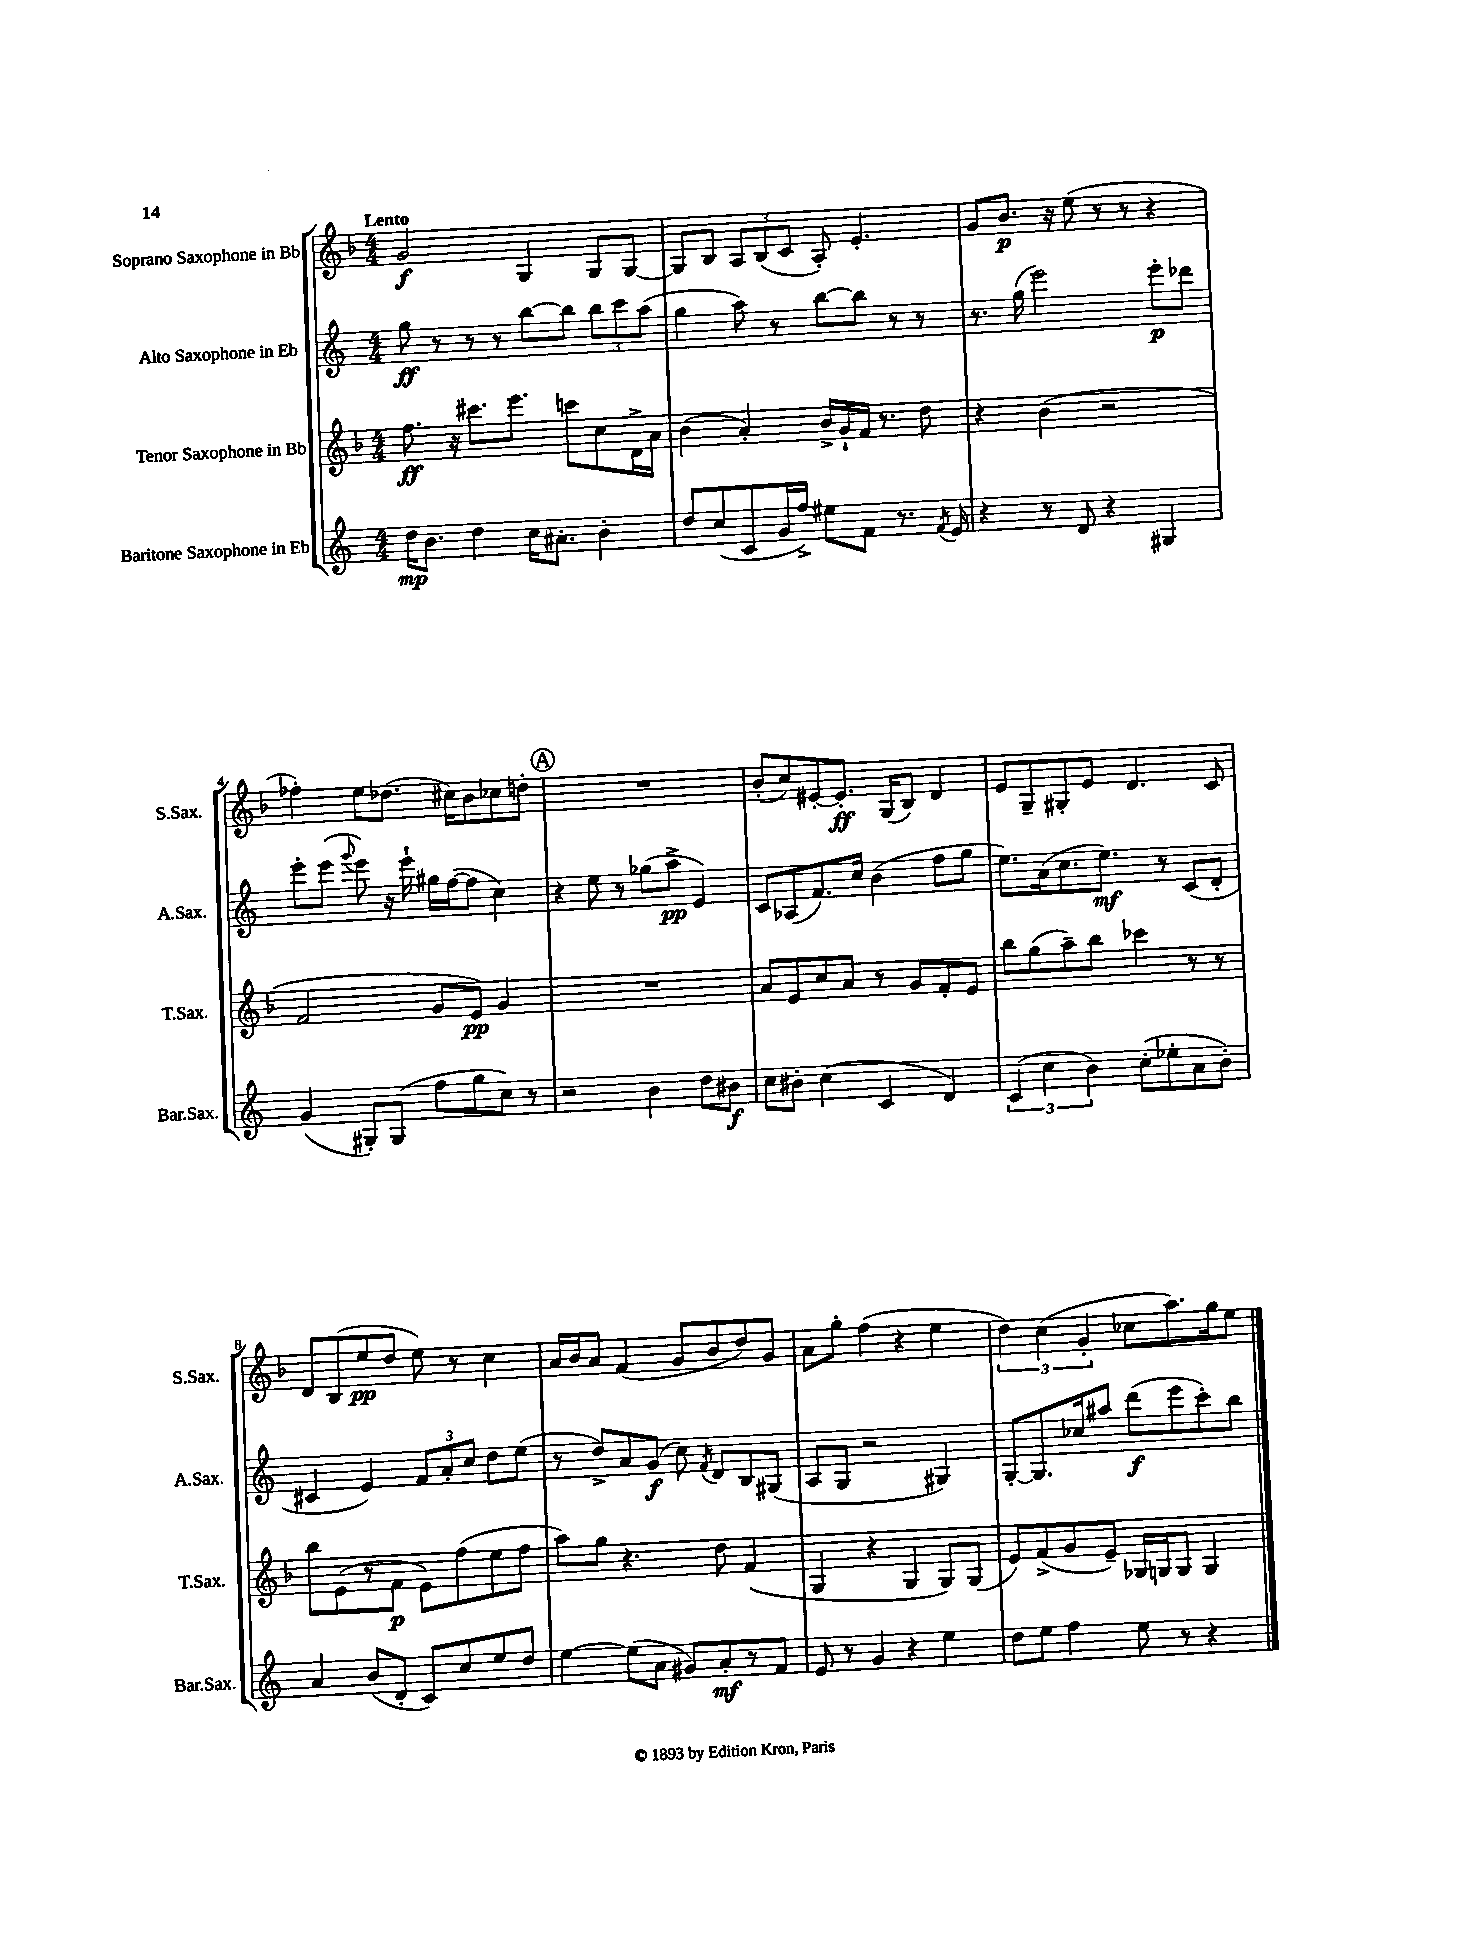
<<
\new StaffGroup <<
\new Staff = "s0" \with { instrumentName = "Soprano Saxophone in Bb" shortInstrumentName = "S.Sax." } {
    \clef treble \key f \major \numericTimeSignature \time 4/4 \tempo "Lento"
    \autoBeamOff g'2\f g4 g8[ g8]~ |
    g8[ bes8] \tuplet 3/2 { a8[ bes8( c'8] } a8-.) e'4.-. |
    g'8[ bes'8.]\p r16 e''8( r8 r8 r4 |
    fes''4-.) e''8[ des''8.]( cis''16[) bes'8 ces''8 d''8]-. |
    \mark \markup { \circle "A" } R1 |
    bes'8[-.( c''8) eis'8~-. eis'8.]-.\ff g16[( bes8]) d'4 |
    e'8[ g8-- gis8-. e'8] d'4. c'8 |
    d'8[ bes8( e''8\pp d''8] e''8) r8 c''4 |
    a'16[ bes'16 a'8] f'4( g'8[ bes'8 d''8) g'8] |
    a'8[ g''8]-. f''4( r4 e''4 |
    \tuplet 3/2 { d''4) c''4( g'4-. } ces''8[ a''8.) g''16 e''8] \bar "|." |
}
\new Staff = "s1" \with { instrumentName = "Alto Saxophone in Eb" shortInstrumentName = "A.Sax." } {
    \clef treble \key c \major \numericTimeSignature \time 4/4
    \autoBeamOff g''8\ff r8 r8 r8 b''8[~ b''8] \tuplet 3/2 { b''8[ c'''8 a''8]( } |
    g''4 a''8) r8 b''8[~ b''8] r8 r8 |
    r8. g''16( e'''2) e'''8[-.\p des'''8] |
    e'''8[-. e'''8]( \appoggiatura { g'''8 } e'''8) r16 e'''16-! gis''16[ f''16~( f''8] c''4) |
    \mark \markup { \circle "A" } r4 e''8 r8 ges''8[( a''8]->\pp e'4) |
    c'8[ aes8( f'8.) c''16] b'4( f''8[ g''8] |
    e''8.[) a'16( c''8. e''8.]\mf) r8 c'8[( d'8]-. |
    cis'4 e'4) \tuplet 3/2 { f'8[ a'8-. c''8] } d''8[ e''8]( |
    r8 d''8[->) a'8 g'8]\f( c''8) \acciaccatura { f'8 } d'8[ b8 gis8]( |
    a8[ g8] r2 gis4) |
    g8[~-. g8. ces''16 ais''8] d'''8[\f( e'''8 c'''8-.) b''8] \bar "|." |
}
\new Staff = "s2" \with { instrumentName = "Tenor Saxophone in Bb" shortInstrumentName = "T.Sax." } {
    \clef treble \key f \major \numericTimeSignature \time 4/4
    \autoBeamOff f''8.\ff r16 cis'''8.[ e'''8.] c'''8[ c''8 d'16-> a'16] |
    bes'4( a'4-.) bes'16[-> g'16-! f'16] r8. d''8 |
    r4 bes'4( r2 |
    f'2 g'8[ e'8]\pp) g'4 |
    \mark \markup { \circle "A" } R1 |
    a'8[ e'8 c''8 a'8] r8 g'8[ f'8-. e'8] |
    bes''8[ g''8( a''8--) bes''8] ces'''4 r8 r8 |
    bes''8[ e'8( r8 f'8]\p e'8[) f''8( e''8 f''8] |
    a''8[) g''8] r4. d''8 f'4( |
    g4 r4 g4 g8[) g8]( |
    e'8[) f'8->( g'8 e'8]--) ges16[ g16 g8] g4 \bar "|." |
}
\new Staff = "s3" \with { instrumentName = "Baritone Saxophone in Eb" shortInstrumentName = "Bar.Sax." } {
    \clef treble \key c \major \numericTimeSignature \time 4/4
    \autoBeamOff d''16[\mp b'8.] d''4 c''16[ ais'8.]-. b'4-. |
    d''8[ c''8( c'8 g'16 f''16]->) eis''8[ f'8] r8. \acciaccatura { f'8 } e'16 |
    r4 r8 d'8 r4 gis4 |
    g'4( gis8[-.) gis8]( f''8[ g''8 c''8]) r8 |
    \mark \markup { \circle "A" } r2 b'4 d''8[ bis'8]\f |
    c''8[ bis'8]-. c''4( c'4 d'4) |
    \tuplet 3/2 { c'4( c''4 b'4) } c''8[-.( ees''8-. a'8 b'8]-.) |
    a'4 b'8[( d'8]-. c'8[) c''8 e''8 d''8] |
    e''4~ e''8[( a'8] gis'8[) a'8-.\mf r8 f'8] |
    e'8 r8 g'4 r4 e''4 |
    d''8[ e''8] f''4 e''8 r8 r4 \bar "|." |
}
>>
>>
